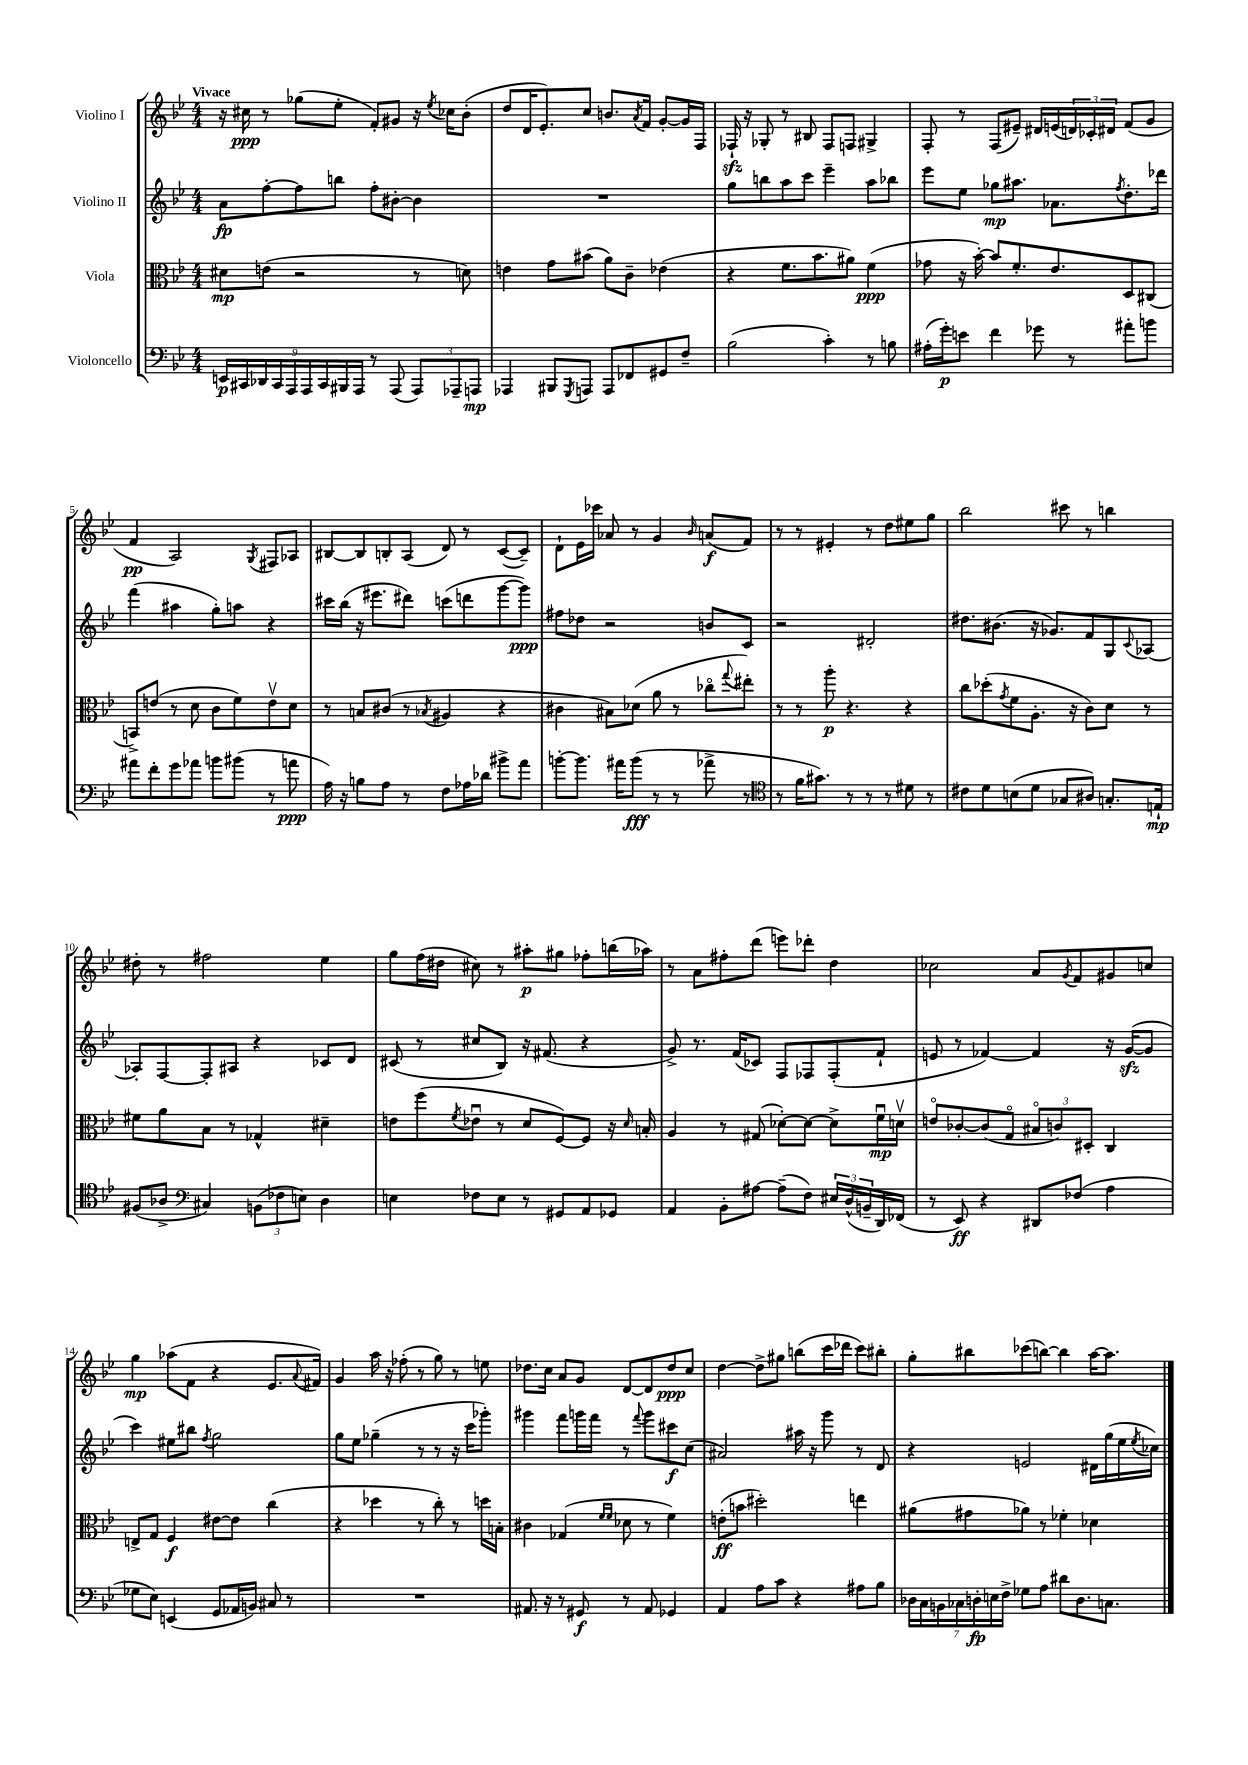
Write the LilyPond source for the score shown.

<<
\new StaffGroup <<
\new Staff = "s0" \with { instrumentName = "Violino I" } {
    \clef treble \key bes \major \numericTimeSignature \time 4/4 \tempo "Vivace"
    r16 cis''16\ppp r8 ges''8( ees''8-. f'8-.) gis'8 r16 \acciaccatura { ees''8 } ces''16 bes'8-.( |
    d''8 d'16 ees'8.-.) c''8 b'8. \acciaccatura { a'8 } f'16 g'8~-. g'16 f16 |
    fes16-!\sfz r16 ges8-. r8 bis8 fes8 f8 gis4-> |
    f8-. r8 f8( eis'8--) dis'16 e'16( \tuplet 3/2 { d'16) ces'16-. dis'16 } f'8( g'8 |
    f'4\pp a2) \acciaccatura { g8 } fis8 aes8 |
    bis8~ bis8 b8-. a8( d'8) r8 c'8~( c'8--) |
    d'8-! ees'16 ces'''16 aes'8 r8 g'4 \grace { bes'16 } a'8\f( f'8) |
    r8 r8 eis'4-. r8 d''8 eis''8 g''8 |
    bes''2 cis'''8 r8 b''4 |
    dis''8-. r8 fis''2 ees''4 |
    g''8 f''16( dis''16 cis''8) r8 ais''8-.\p gis''8 fes''8-. b''16( aes''16) |
    r8 a'8 fis''8-. d'''8( e'''8) des'''8-. d''4 |
    ces''2 a'8 \acciaccatura { g'8 } f'8 gis'8 c''8 |
    g''4\mp aes''8( f'8 r4 ees'8. \appoggiatura { a'8 } fis'16) |
    g'4 a''16 r16 fes''8-.( r8 g''8) r8 e''8 |
    des''8. c''16 a'8 g'8 d'8~ d'8 des''8\ppp c''8 |
    d''4~ d''8-> gis''8 b''8( c'''16 des'''16 c'''8) bis''8-. |
    g''8-. bis''8 ces'''8( b''8~) b''4 a''16~ a''8. \bar "|." |
}
\new Staff = "s1" \with { instrumentName = "Violino II" } {
    \clef treble \key bes \major \numericTimeSignature \time 4/4
    a'8\fp f''8~-. f''8 b''8 f''8-. bis'8~-. bis'4 |
    R1 |
    g''8 b''8 a''8 c'''8 ees'''4-- a''8 bes''8 |
    ees'''8 ees''8 ges''8\mp ais''8. aes'8. \acciaccatura { f''8 } d''8.-. des'''16 |
    f'''4( ais''4 g''8-.) a''8 r4 |
    cis'''16 bes''16( r16 eis'''8. dis'''8) c'''8( d'''8 g'''8~ g'''8\ppp) |
    fis''8 des''8 r2 b'8 c'8 |
    r2 dis'2-. |
    dis''8. bis'8.( r16 ges'8.) f'8 g8 \appoggiatura { c'8 } aes8~ |
    aes8-. f8~ f8-. ais8 r4 ces'8 d'8 |
    cis'8( r8 cis''8 bes8) r16 fis'8.( r4 |
    g'8->) r8. f'16( ces'8) f8 fes8 fes8-.( f'8-! |
    e'8 r8 fes'4~) fes'4 r16 g'16~\sfz( g'8 |
    c'''4) eis''8 bis''8 \acciaccatura { f''8 } g''2 |
    g''8 ees''8 ges''4--( r8 r8 r16 c'''16 ges'''8-.) |
    gis'''4 f'''8 g'''16 f'''16 r8 \appoggiatura { f'''8 } g'''8 cis'''8\f c''8( |
    ais'2) ais''16 r16 g'''8 r8 d'8 |
    r4 e'2 dis'16 g''16( ees''16 \acciaccatura { ees''8 } ces''16) \bar "|." |
}
\new Staff = "s2" \with { instrumentName = "Viola" } {
    \clef alto \key bes \major \numericTimeSignature \time 4/4
    dis'8\mp e'8( r2 r8 d'8) |
    e'4 g'8 bis'8( a'8) c'8-- ees'4( |
    r4 f'8. bes'8. ais'8) f'4\ppp( |
    ges'8 r16 bes'16~-.) bes'8 f'8.-. ees'8. d8 cis8( |
    b,8->) e'8( r8 d'8 c'8 f'8) e'8\upbow d'8 |
    r8 b8 cis'8( r8 \acciaccatura { bes8 } ais4 r4 |
    cis'4 bis8) des'8( a'8 r8 ces''8\flageolet \appoggiatura { g''8 } eis''8-.) |
    r8 r8 a''8-.\p r4. r4 |
    c''8 des''8-.( \acciaccatura { g'8 } f'8 a8.-. r16 c'8) d'8 r8 |
    fis'8 a'8 bes8 r8 ges4-^ dis'4-- |
    e'8 f''8( \acciaccatura { f'8 } ees'8\downbow r8 d'8 f8~) f8 r16 \grace { d'16 } b16-. |
    a4 r8 gis8( des'8~-.) des'8~ des'8-> f'16\downbow\mp d'16\upbow |
    e'8\flageolet ces'8~-. ces'8( g8\flageolet \tuplet 3/2 { bis8\flageolet c'8) dis8-. } c4 |
    e8-> g8 f4\f eis'8~ eis'8 c''4( |
    r4 des''4 r8 c''8-.) r8 d''16 b16-. |
    cis'4 ges4( \grace { f'16 f'16 } des'8 r8 f'4) |
    e'8-.\ff( b'8 dis''2-.) e''4 |
    ais'8( gis'8 aes'8) r8 fes'4-. des'4 \bar "|." |
}
\new Staff = "s3" \with { instrumentName = "Violoncello" } {
    \clef bass \key bes \major \numericTimeSignature \time 4/4
    \tuplet 9/8 { e,16\p cis,16 des,16 cis,16 a,,16 a,,16 cis,16 bis,,16 a,,16 } r8 a,,8( \tuplet 3/2 { a,,8) aes,,8-- a,,8\mp } |
    aes,,4 bis,,8 \acciaccatura { g,,8 } a,,8 a,,8 fes,8 gis,8 f8-- |
    bes2( c'4-.) r8 b8 |
    ais16-.( g'16-.\p) e'8 f'4 ges'8 r8 ais'8-. b'8 |
    ais'8 f'8-. g'8 aes'8 b'8 bis'8( r8 a'8\ppp |
    a16) r16 b8 a8 r8 f8 aes16 des'16 bis'8-> a'8 |
    b'8~-. b'8. ais'16 b'8\fff( r8 r8 aes'8-> r8 |
    \clef tenor r8 f'16 gis'8.) r8 r8 r8 dis'8 r8 |
    cis'8 d'8 b8( d'8 ges8 ais8) g8.-. e16-!\mp |
    fis8( aes8-> \clef bass cis4) \tuplet 3/2 { b,8( fes8 e8) } d4 |
    e4 fes8 e8 r8 gis,8 a,8 ges,8 |
    a,4 bes,8-. ais8~ ais8--( f8) \tuplet 3/2 { eis16 d16-^( b,16-- } d,16) fes,16( |
    r8 ees,8\ff) r4 dis,8 fes8( a4 |
    ges8 ees8) e,4( g,8 aes,16 b,16) cis8 r8 |
    R1 |
    ais,8. r16 r8 gis,8\f r8 ais,8 ges,4 |
    a,4 a8 c'8 r4 ais8 bes8 |
    \tuplet 7/4 { des16 c16 b,16 ces16 d16-.\fp e16 f16-> } ges8 a8 dis'8 d8. c8. \bar "|." |
}
>>
>>
